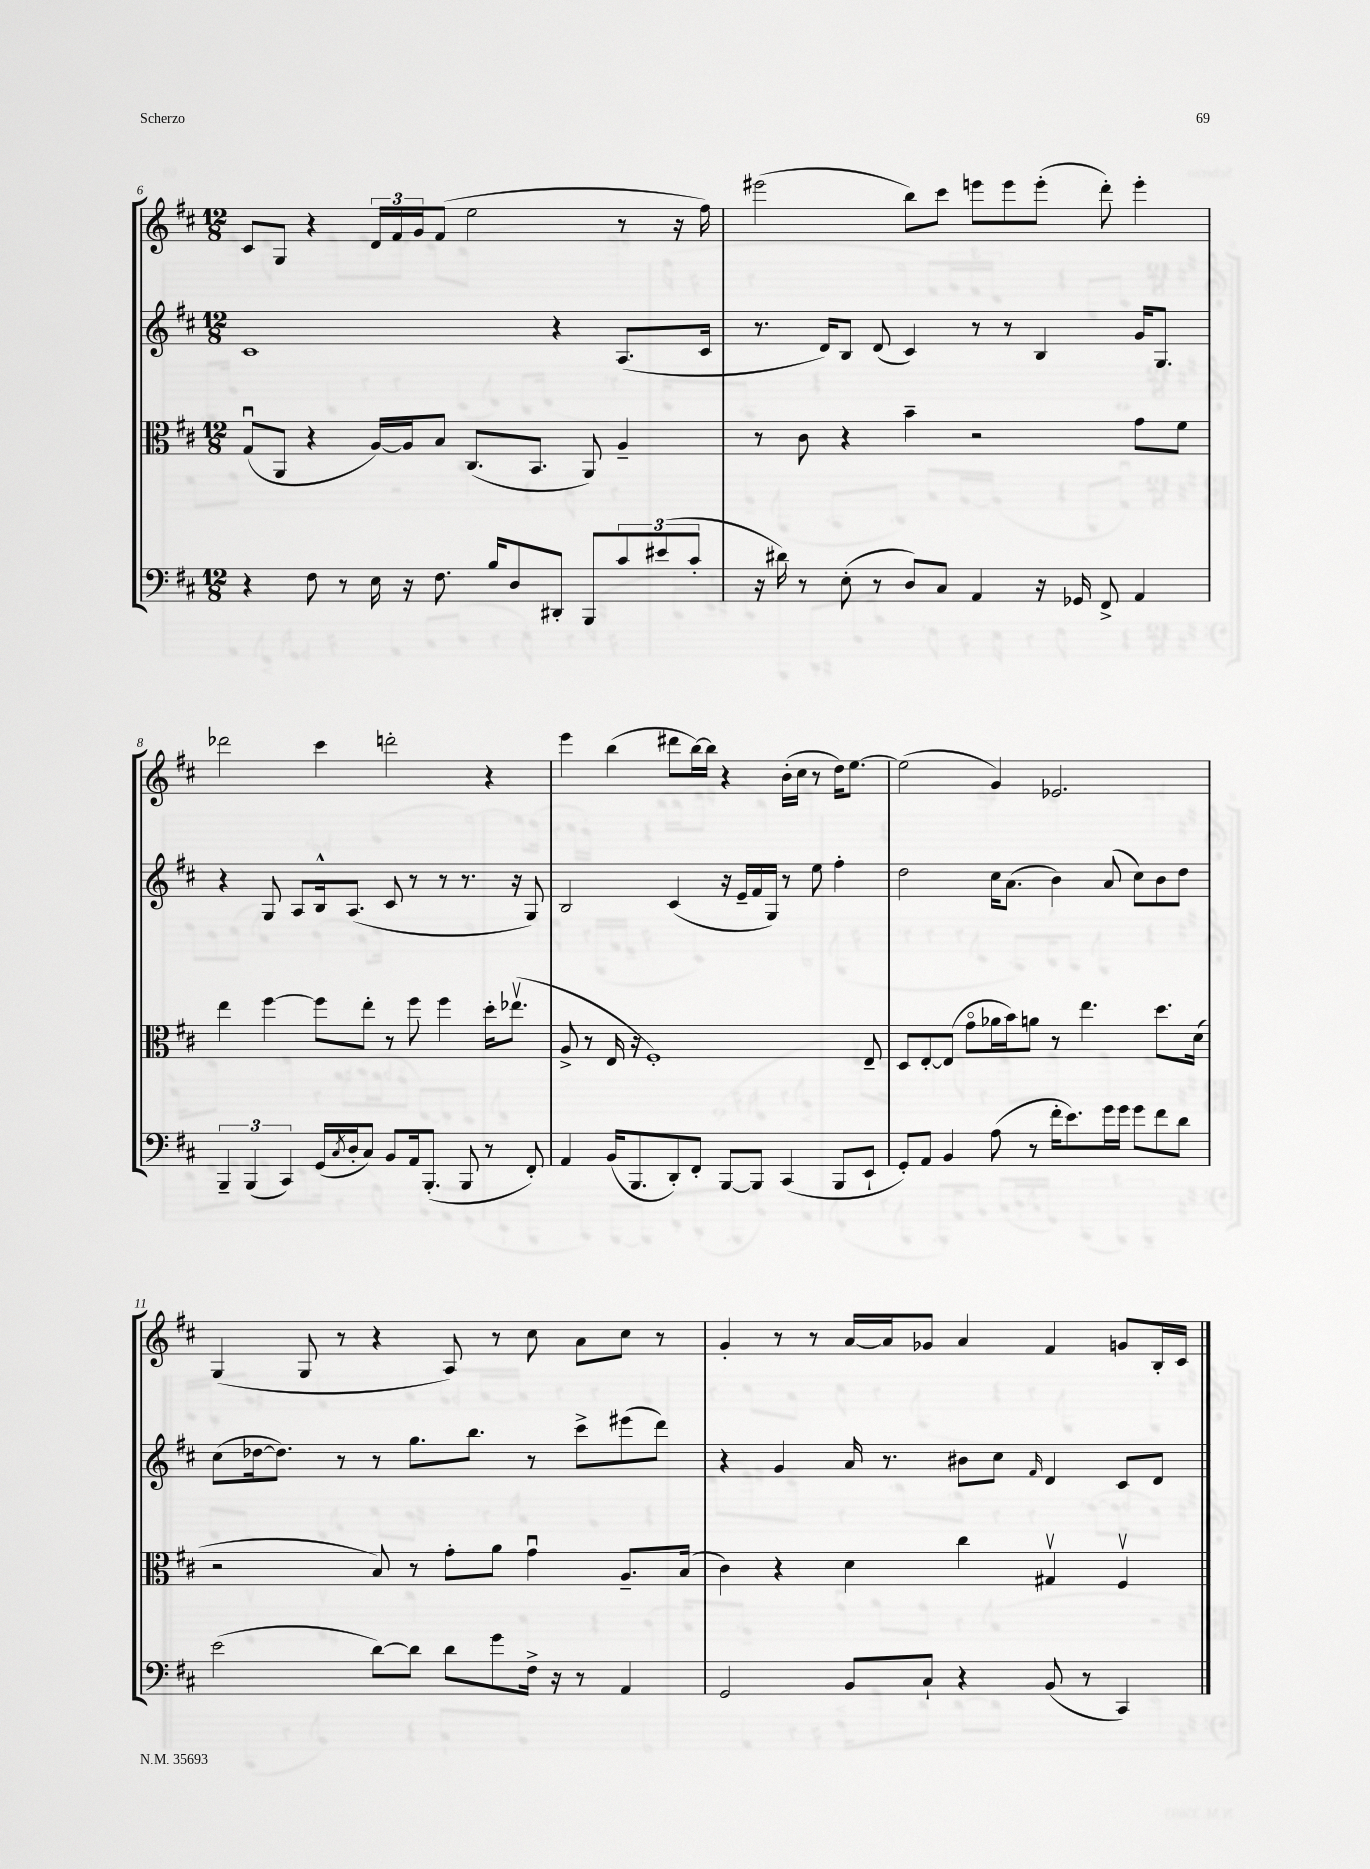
<<
\new StaffGroup <<
\new Staff = "s0" {
    \clef treble \key d \major \numericTimeSignature \time 12/8
    cis'8 g8 r4 \tuplet 3/2 { d'16 fis'16 g'16 } fis'8( e''2 r8 r16 fis''16) |
    eis'''2( b''8) cis'''8 e'''8 e'''8 e'''8-.( d'''8-.) e'''4-. |
    des'''2 cis'''4 d'''2-. r4 |
    e'''4 b''4( dis'''8 b''16~) b''16 r4 b'16-.( cis''16 r8 d''16) e''8.~ |
    e''2( g'4) ees'2. |
    g4( g8 r8 r4 a8) r8 cis''8 a'8 cis''8 r8 |
    g'4-. r8 r8 a'16~ a'16 ges'8 a'4 fis'4 g'8 b16-. cis'16 \bar "|." |
}
\new Staff = "s1" {
    \clef treble \key d \major \numericTimeSignature \time 12/8
    cis'1 r4 a8.( cis'16 |
    r8. d'16) b8 d'8( cis'4) r8 r8 b4 g'16 g8. |
    r4 g8 a8 b16-^ a8.( cis'8 r8 r8 r8. r16 g8) |
    b2 cis'4( r16 e'16-- fis'16 g16) r8 e''8 fis''4-. |
    d''2 cis''16 a'8.( b'4) a'8( cis''8) b'8 d''8 |
    cis''8( des''16~ des''8.) r8 r8 g''8. b''8. r8 cis'''8-> eis'''8( d'''8) |
    r4 g'4 a'16 r8. bis'8 cis''8 \grace { fis'16 } d'4 cis'8 d'8 \bar "|." |
}
\new Staff = "s2" {
    \clef alto \key d \major \numericTimeSignature \time 12/8
    g8\downbow( a,8 r4 a16~) a16 b8 cis8.( b,8. a,8) a4-- |
    r8 cis'8 r4 b'4-- r2 g'8 fis'8 |
    e''4 fis''4~ fis''8 e''8-. r8 fis''8 fis''4 d''16-. ees''8.\upbow( |
    a8-> r8 e16 r16 fis1-.) e8-- |
    d8 e8~-. e8( g'8\flageolet aes'16 b'16) a'8 r8 e''4. d''8. d'16( |
    r2 b8) r8 g'8-. a'8 g'4\downbow a8.-- b16( |
    cis'4) r4 d'4 cis''4 gis4\upbow fis4\upbow \bar "|." |
}
\new Staff = "s3" {
    \clef bass \key d \major \numericTimeSignature \time 12/8
    r4 fis8 r8 e16 r16 fis8. b16 d8 dis,8-. b,,8 \tuplet 3/2 { cis'8 eis'8( cis'8-. } |
    r16 dis'16) r8 e8-.( r8 d8) cis8 a,4 r16 ges,16 fis,8-> a,4 |
    \tuplet 3/2 { b,,4-- b,,4( cis,4) } g,16( \acciaccatura { cis8 } d16-. cis8) b,8 a,16 b,,8.-.( b,,8 r8 fis,8-.) |
    a,4 b,16( b,,8. d,8-.) fis,8-. b,,8~ b,,8 cis,4( b,,8 e,8-! |
    g,8-.) a,8 b,4 a8( r8 fis'16-. e'8.) g'16 g'16 g'8 fis'8 d'8 |
    e'2( d'8~) d'8 d'8 g'8 fis16-> r16 r8 a,4 |
    g,2 b,8 cis8-! r4 b,8( r8 cis,4) \bar "|." |
}
>>
>>
\layout { \context { \Score currentBarNumber = #6 } }
